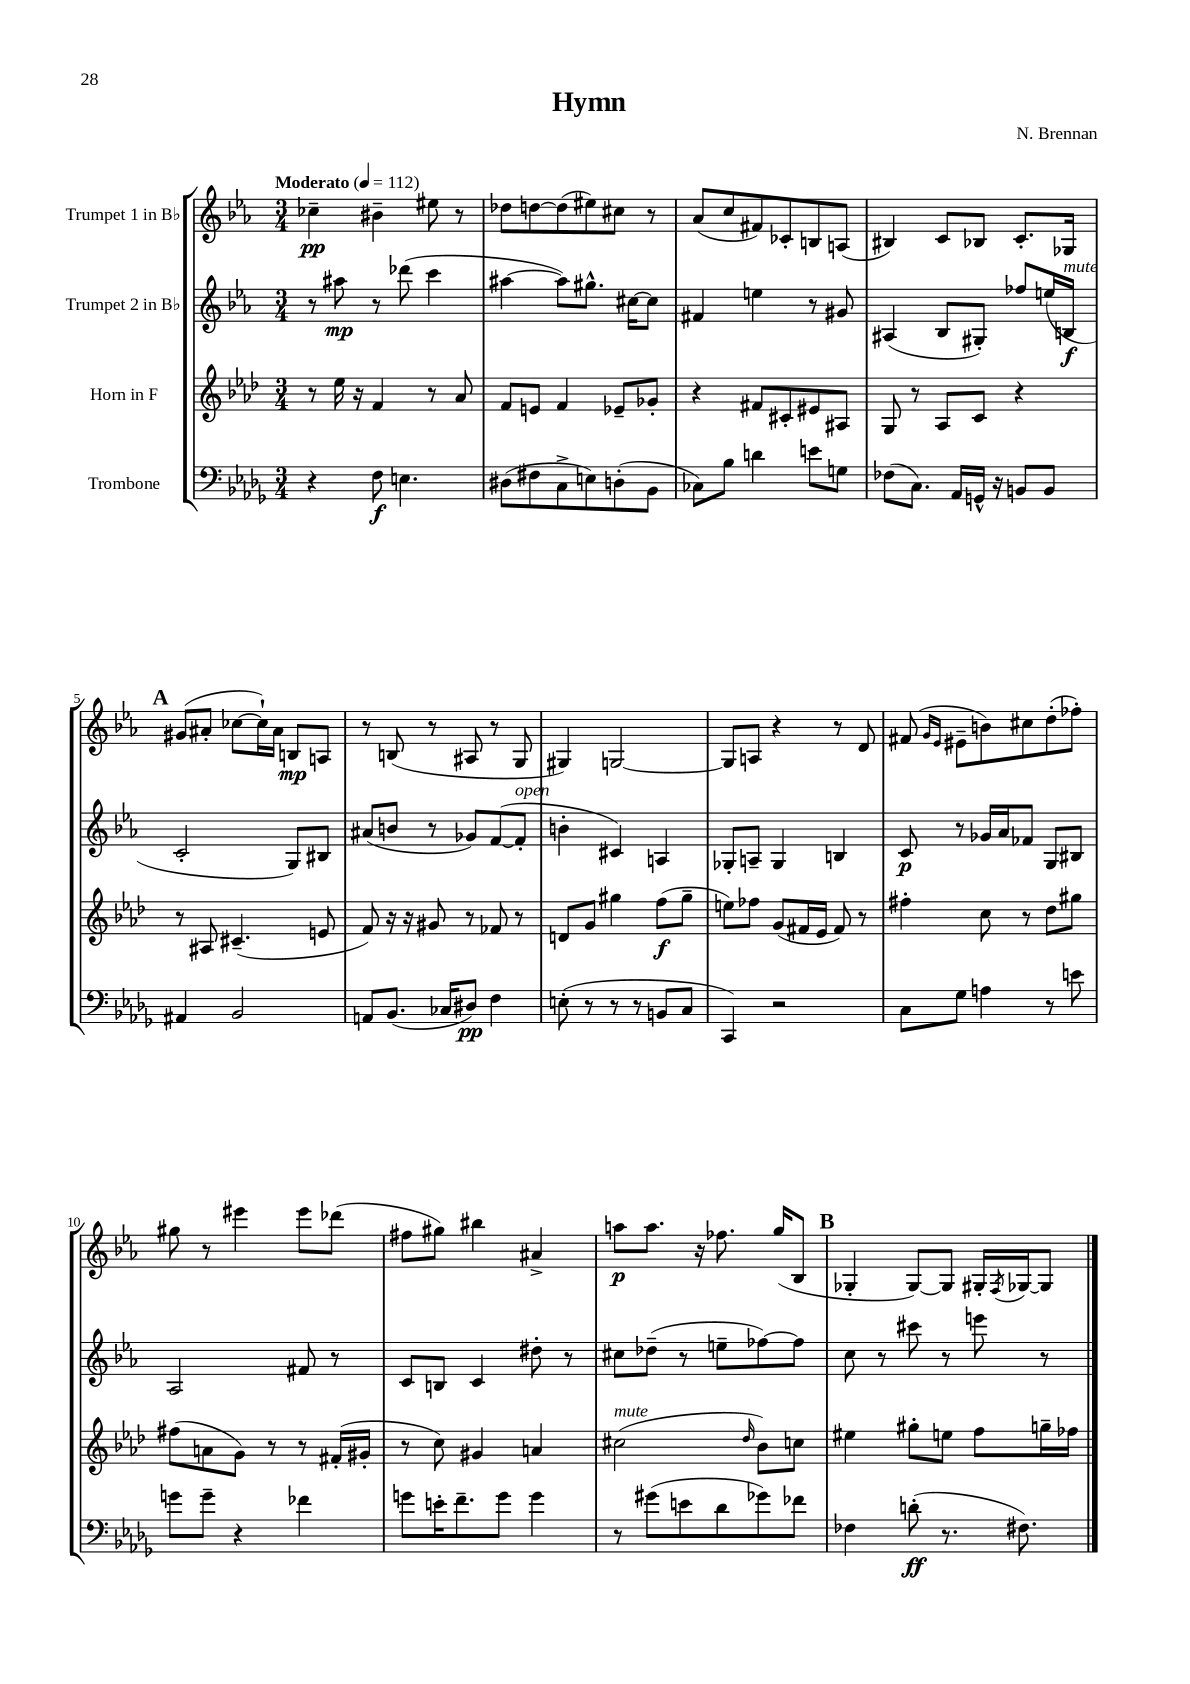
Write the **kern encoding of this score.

**kern	**dynam	**kern	**dynam	**kern	**dynam	**kern	**dynam
*part4	*part4	*part3	*part3	*part2	*part2	*part1	*part1
*staff4	*staff4	*staff3	*staff3	*staff2	*staff2	*staff1	*staff1
*I"Trombone	*	*I"Horn in F	*	*I"Trumpet 2 in B♭	*	*I"Trumpet 1 in B♭	*
*clefF4	*	*clefG2	*	*clefG2	*	*clefG2	*
*k[b-e-a-d-g-]	*	*k[b-e-a-d-]	*	*k[b-e-a-]	*	*k[b-e-a-]	*
*M3/4	*	*M3/4	*	*M3/4	*	*M3/4	*
*MM112	*	*MM112	*	*MM112	*	*MM112	*
=1	=1	=1	=1	=1	=1	=1	=1
!	!	!	!	!	!	!LO:TX:a:B:t=Moderato	!
4r	.	8r	.	8r	.	4cc-X~\	pp
.	.	16ee-\	.	8aa#X\	mp	.	.
.	.	16r	.	.	.	.	.
8F\	f	4f/	.	8r	.	4b#X~\	.
4.En\	.	.	.	(8ddd-X\	.	.	.
.	.	8r	.	4ccc\	.	8ee#X\	.
.	.	8a-/	.	.	.	8r	.
=2	=2	=2	=2	=2	=2	=2	=2
(8D#X\L	.	8f/L	.	[4aa#X\	.	8dd-X\L	.
8F#X\	.	8en/J	.	.	.	[8ddn\	.
8C^\	.	4f/	.	8aa#\L])	.	(8dd\]	.
8En\)	.	.	.	8.gg#X^^\J	.	8ee#X\)	.
(8Dn'\	.	8e-X~/L	.	.	.	8cc#X\J	.
.	.	.	.	[16cc#X\KL	.	.	.
8BB-\J	.	8g-X'/J	.	8cc#\J]	.	8r	.
=3	=3	=3	=3	=3	=3	=3	=3
8C-X\L)	.	4r	.	4f#X/	.	(8a-/L	.
8B-\J	.	.	.	.	.	8cc/	.
4dn\	.	8f#X/L	.	4een\	.	8f#X/)	.
.	.	8c#X'/	.	.	.	8c-X'/	.
8en\L	.	8e#X/	.	8r	.	8Bn/	.
8Gn\J	.	8A#X/J	.	8g#X/	.	(8An/J	.
=4	=4	=4	=4	=4	=4	=4	=4
(8F-X\L	.	8G/	.	(4A#X/	.	4B#X/)	.
8.C\J)	.	8r	.	.	.	.	.
.	.	8A-/L	.	8B-/L	.	8c/L	.
16AA-/LL	.	.	.	.	.	.	.
16GGn^^/JJ	.	8c/J	.	8G#X'/J)	.	8B-X/J	.
16r	.	.	.	.	.	.	.
8BBn/L	.	4r	.	8ff-X/L	.	8.c'/L	.
8BB/J	.	.	.	(16een/L	.	.	.
!	!	!	!	!LO:TX:a:i:t=mute	!	!	!
.	.	.	.	16Bn/JJ	f	16G-X/Jk	.
!!LO:LB:g=z
!!LO:REH:place=s1:t=A
=5	=5	=5	=5	=5	=5	=5	=5
4AA#X/	.	8r	.	2c'/	.	(8g#X/L	.
.	.	8A#X/	.	.	.	8a#X'/J	.
2BB-/	.	(4.c#X~/	.	.	.	[8cc-X\L	.
.	.	.	.	.	.	16cc-`\L])	.
.	.	.	.	.	.	16a#\JJ	.
.	.	.	.	8G/L)	.	8Bn/L	mp
.	.	8en/	.	8B#X/J	.	8An/J	.
=6	=6	=6	=6	=6	=6	=6	=6
8AAn/L	.	8f/)	.	(8a#X/L	.	8r	.
(8.BB-/J	.	16r	.	8bn/J	.	(8Bn/	.
.	.	16r	.	.	.	.	.
.	.	8g#X/	.	8r	.	8r	.
16C-X/KL	.	.	.	.	.	.	.
8D#X/J)	pp	8r	.	8g-X/L)	.	8A#X/	.
4F\	.	8f-X/	.	([8f/	.	8r	.
!	!	!	!	!LO:TX:a:i:t=open	!	!	!
.	.	8r	.	8f'/J]	.	8G/	.
=7	=7	=7	=7	=7	=7	=7	=7
(8En'\	.	8dn/L	.	4bn'\	.	4G#X/)	.
8r	.	8g/J	.	.	.	.	.
8r	.	4gg#X\	.	4c#X/)	.	[2Gn/	.
8r	.	.	.	.	.	.	.
8BBn/L	.	(8ff\L	f	4An/	.	.	.
8C/J	.	8gg#~\J	.	.	.	.	.
=8	=8	=8	=8	=8	=8	=8	=8
4CC/)	.	8een\L)	.	8G-X'/L	.	8G/L]	.
.	.	8ff-X\J	.	8An~/J	.	8An/J	.
2r	.	(8g/L	.	4G-/	.	4r	.
.	.	16f#X/L	.	.	.	.	.
.	.	16e-/JJ	.	.	.	.	.
.	.	8f#/)	.	4Bn/	.	8r	.
.	.	8r	.	.	.	8d/	.
=9	=9	=9	=9	=9	=9	=9	=9
8C\L	.	4ff#X'\	.	8c/	p	(8f#X/	.
.	.	.	.	.	.	16qqg/LL	.
.	.	.	.	.	.	16qqe-/JJ	.
8G-\J	.	.	.	8r	.	8e#X~\L	.
4An\	.	8cc\	.	16g-X/LL	.	8bn\)	.
.	.	.	.	16a-/J	.	.	.
.	.	8r	.	8f-X/J	.	8cc#X\	.
8r	.	8dd-\L	.	8G/L	.	(8dd'\	.
8en\	.	8gg#X\J	.	8B#X/J	.	8ff-X'\J)	.
!!LO:LB:g=z
=10	=10	=10	=10	=10	=10	=10	=10
8gn\L	.	(8ff#X\L	.	2A-/	.	8gg#X\	.
8g~\J	.	8an\	.	.	.	8r	.
4r	.	8g\J)	.	.	.	4eee#X\	.
.	.	8r	.	.	.	.	.
4f-X\	.	8r	.	8f#X/	.	8eee#\L	.
.	.	(16f#X'/LL	.	8r	.	(8ddd-X\J	.
.	.	16g#X'/JJ	.	.	.	.	.
=11	=11	=11	=11	=11	=11	=11	=11
8gn\L	.	8r	.	8c/L	.	8ff#X\L	.
16en'\K	.	8cc\)	.	8Bn/J	.	8gg#X\J)	.
8.f~\	.	.	.	.	.	.	.
.	.	4g#X/	.	4c/	.	4bb#X\	.
8g\J	.	.	.	.	.	.	.
4g\	.	4an/	.	8dd#X'\	.	4a#X^/	.
.	.	.	.	8r	.	.	.
=12	=12	=12	=12	=12	=12	=12	=12
!	!	!LO:TX:a:i:t=mute	!	!	!	!	!
8r	.	(2cc#X\	.	8cc#X\L	.	8aan\L	p
(8g#X\L	.	.	.	(8dd-X~\J	.	8.aa\J	.
8en\	.	.	.	8r	.	.	.
.	.	.	.	.	.	16r	.
8d-\	.	.	.	8een~\L	.	8.ff-X\	.
.	.	16qqdd-/	.	.	.	.	.
8g-X\)	.	8b-\L)	.	[8ff-X\)	.	.	.
.	.	.	.	.	.	(16gg/KL	.
8f-X\J	.	8ccn\J	.	8ff-\J]	.	8B-/J	.
!!LO:REH:place=s1:t=B
=13	=13	=13	=13	=13	=13	=13	=13
4F-X\	.	4ee#X\	.	8cc\	.	4G-X'/	.
.	.	.	.	8r	.	.	.
(8dn'\	ff	8gg#X'\L	.	8ccc#X\	.	[8G-/L)	.
8.r	.	8een\J	.	8r	.	8G-/J]	.
.	.	8ff\L	.	8eeen\	.	16G#X'/LL	.
.	.	.	.	.	.	8qF/	.
8.F#X\)	.	.	.	.	.	[16G-X/J	.
.	.	16ggn~\L	.	8r	.	8G-/J]	.
.	.	16ff-X\JJ	.	.	.	.	.
==	==	==	==	==	==	==	==
*-	*-	*-	*-	*-	*-	*-	*-
